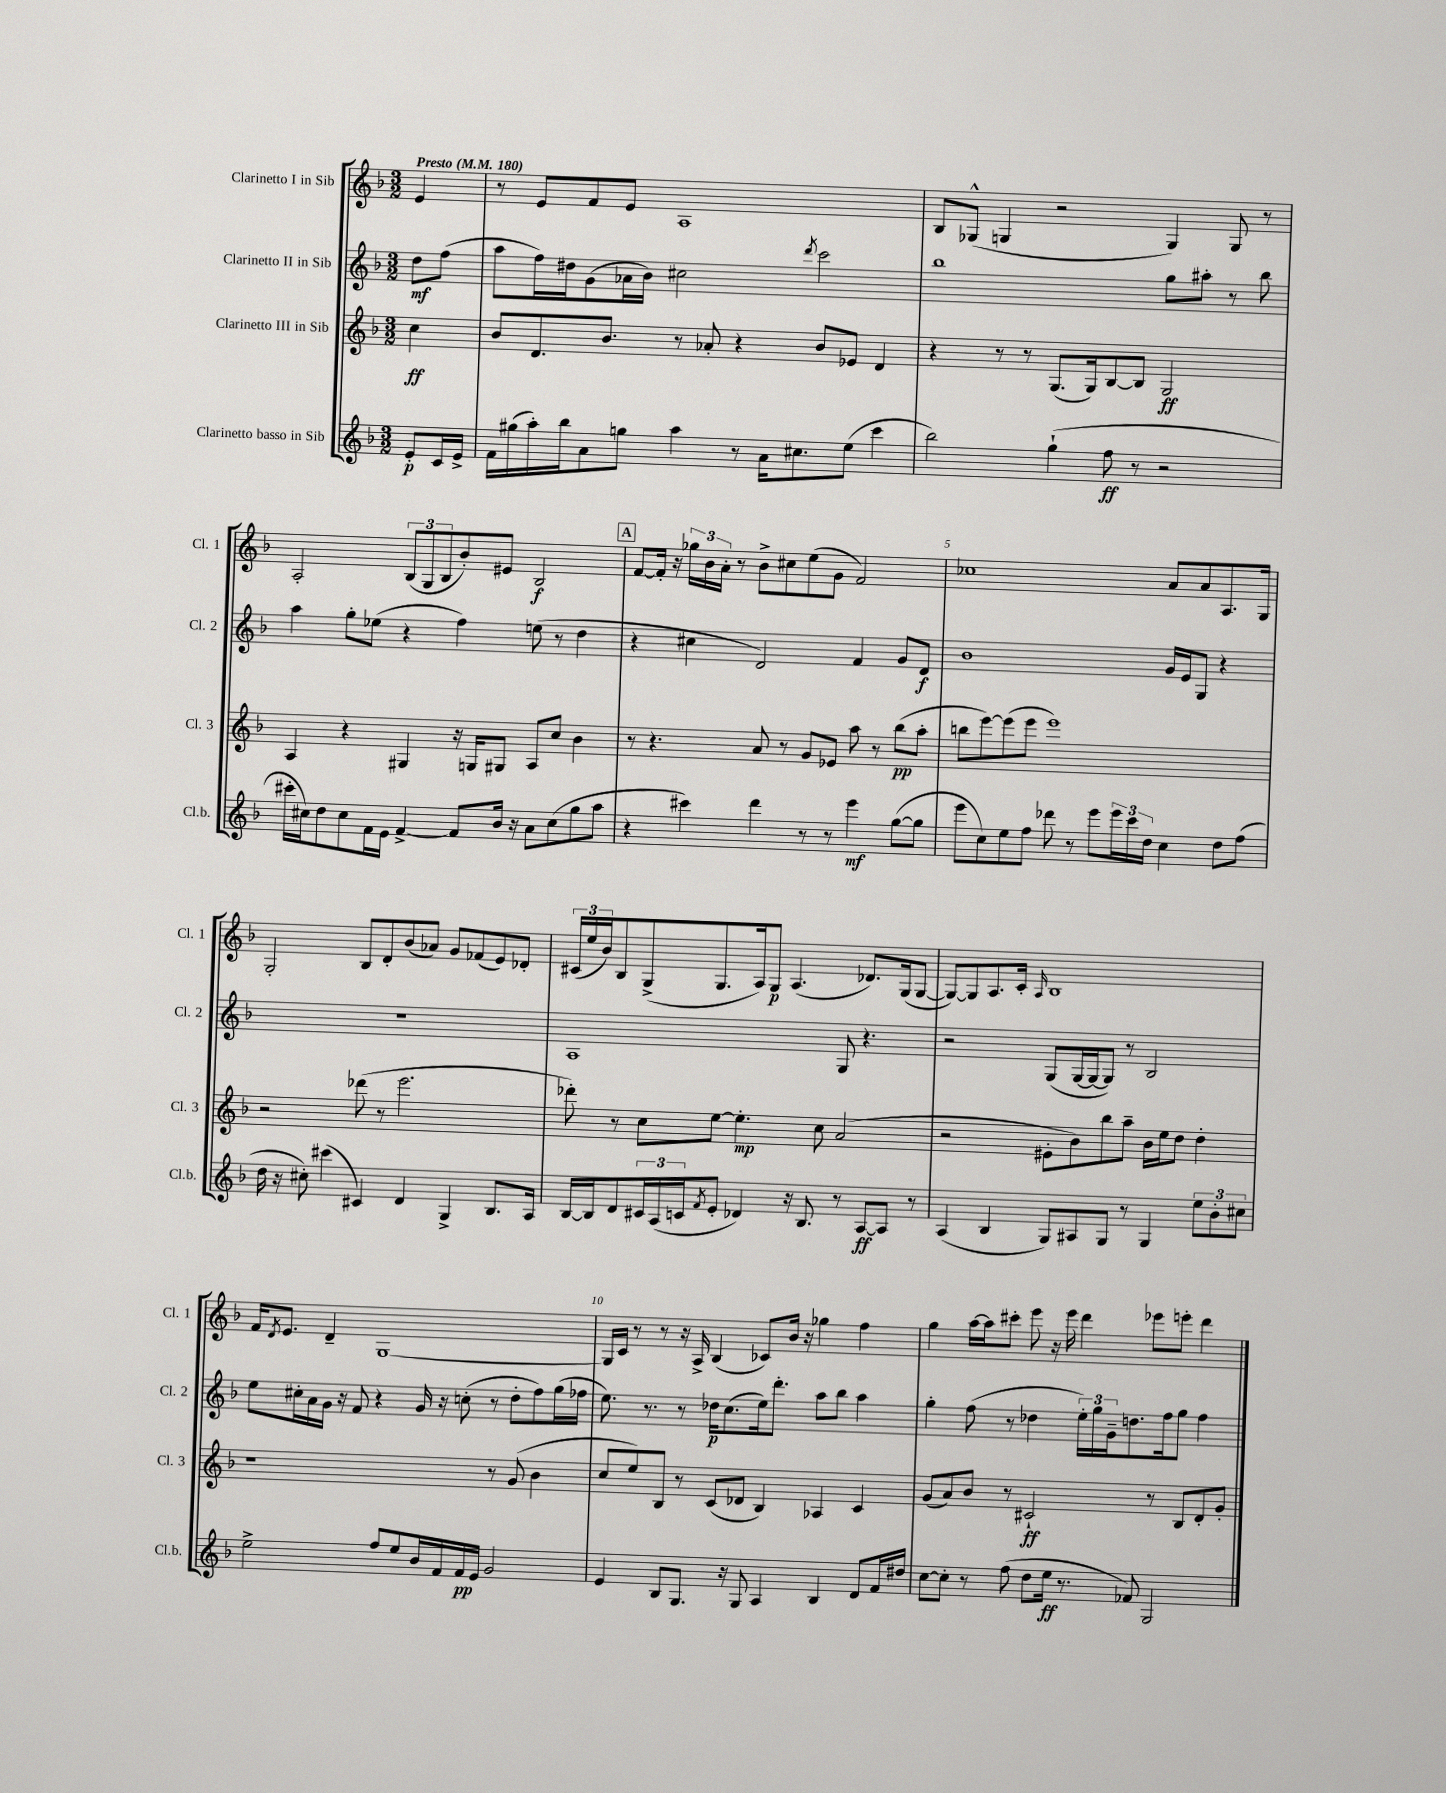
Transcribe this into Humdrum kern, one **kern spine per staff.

**kern	**kern	**kern	**kern
*staff4	*staff3	*staff2	*staff1
*clefG2	*clefG2	*clefG2	*clefG2
*k[b-]	*k[b-]	*k[b-]	*k[b-]
*M3/2	*M3/2	*M3/2	*M3/2
*MM180	*MM180	*MM180	*MM180
8e'	4cc	8dd	4e
16c	.	(8ff	.
16e^	.	.	.
=	=	=	=
16f	8b-	8aa	8r
(16gg#	.	.	.
16aa')	8.d	16ff)	8e
16bb-	.	16dd#	.
8a	.	(8g	8f
.	8.b-	.	.
8gg	.	16a-	8e
.	.	16b-)	.
4aa	8r	2cc#	1A
.	8a-'	.	.
8r	4r	.	.
16a	.	.	.
8.cc#	.	.	.
.	.	8qddd	.
.	8b-	2ccc	.
(8ee	8e-	.	.
4ccc	4d	.	.
=	=	=	=
2bb-)	4r	1bb-	8B-
.	.	.	(8G-^^
.	8r	.	4G
.	8r	.	.
(4gg`	(8.G	.	2r
.	16G)	.	.
8ff	[8B-	.	.
8r	8B-]	.	.
2r	2G	8gg	4G)
.	.	8aa#'	.
.	.	8r	8G
.	.	8bb-	8r
=	=	=	=
16ccc#'	4A	4aa	2A'
16cc#)	.	.	.
8dd	.	.	.
8cc#	4r	8gg'	.
16f	.	(8ee-	.
16e	.	.	.
[4f^	4G#	4r	(12B-
.	.	.	12G
.	.	.	12B-
8f]	16r	4ff)	8b-')
.	16G	.	.
16b-	8G#	.	8e#
16r	.	.	.
8a	8A	(8ee	2B-
(8cc#	8cc	8r	.
8gg	4b-	4dd	.
8aa	.	.	.
=	=	=	=
4r	8r	4r	[8f
.	4.r	.	16f']
.	.	.	16r
4ccc#)	.	4cc#	24gg-
.	.	.	24b-
.	.	.	24a'
.	.	.	8r
4ddd	8a	2d)	8b-^
.	8r	.	8cc#
8r	8g	.	(8ee
8r	8e-	.	8g
4eee	8aa	4f	2f)
.	8r	.	.
([8gg	(8bb-	8g	.
8gg]	8aa'	8d	.
=	=	=	=
8eee	8bb	1b-	1cc-
8cc)	[8eee)	.	.
8ee	(8eee]	.	.
8ff	8eee	.	.
8ddd-	1eee)	.	.
8r	.	.	.
8eee	.	.	.
24eee	.	.	.
24ccc	.	.	.
24dd	.	.	.
4cc	.	16g	8a
.	.	16e	.
.	.	8G	8a
8dd	.	4r	8.A
(8ff	.	.	.
.	.	.	16G
=	=	=	=
16dd	2r	1.r	2G'
16r	.	.	.
8cc#')	.	.	.
(4ccc#	.	.	.
4c#)	(8ddd-	.	8B-
.	8r	.	8d'
4d	2.eee	.	(8b-
.	.	.	8a-)
4G^	.	.	8g
.	.	.	(8f-
8.B-	.	.	8e)
.	.	.	8d-'
16A	.	.	.
=	=	=	=
[16B-	8ddd-')	1A	(24c#
.	.	.	24ee
16B-]	.	.	.
.	.	.	24b-)
8d	8r	.	8B-
24c#	8cc	.	(8G^
(24A	.	.	.
24c	.	.	.
8qf	.	.	.
8e'	[8ee	.	8.G
4d-)	4.ee']	.	.
.	.	.	16A)
.	.	.	8G
16r	.	.	(4.A
8.B-	.	.	.
.	8cc	.	.
8r	(2a	8G	.
[8A	.	4.r	8.d-)
8A]	.	.	.
.	.	.	(16G
8r	.	.	[8G
=	=	=	=
(4A	2r	2r	8G_)
.	.	.	8G]
4B-	.	.	8.A
.	.	.	16c'
.	.	.	16qqA
8G)	8e#'	(8G	1B-
8A#	8b-)	[16G	.
.	.	16G_	.
8G	8bb-	8G])	.
8r	8aa~	8r	.
4G	16b-	2B-	.
.	16ee	.	.
.	8dd	.	.
12ee	4dd'	.	.
12b-'	.	.	.
12cc#	.	.	.
=	=	=	=
2ee^	1r	8ee	16f
.	.	.	8qd
.	.	.	8.e
.	.	16cc#'	.
.	.	16a	.
.	.	16g	4d~
.	.	16r	.
.	.	8f	.
8ff	.	4r	[1G
8ee	.	.	.
16b-	.	16g	.
16f	.	16r	.
16f	.	(8cc'	.
16e	.	.	.
2g	8r	8r	.
.	(8g	8dd'	.
.	4b-	8ff)	.
.	.	(16gg	.
.	.	16ff-	.
=	=	=	=
4e	8cc	8.ee)	16G]
.	.	.	16c
.	8ee)	.	8r
.	.	8.r	.
8B-	8B-	.	8r
8.G	8r	8r	16r
.	.	.	16A^
.	(8c	16dd-	(4B-
16r	.	(8.cc	.
8G	8d-	.	.
4A	4B-)	16ee)	8c-)
.	.	8.ddd'	.
.	.	.	16b-
.	.	.	16r
4B-	4A-	8aa	4gg-
.	.	8bb-	.
8d	4c	4aa	4ff
16f	.	.	.
16dd#	.	.	.
=	=	=	=
[8cc	(8g	4gg'	4gg
8cc']	8a)	.	.
8r	8b-	(8ff	[16aa
.	.	.	16aa]
(8ff	8r	8r	8ccc#'
8dd	2c#`	4dd-	8eee
16ee	.	.	16r
8.r	.	.	16eee
.	.	24ee')	4ddd
.	.	24gg	.
.	.	24g~	.
8f-)	.	8.dd	.
2G	8r	.	8eee-
.	.	16ff	.
.	8B-	8gg	8eee'
.	8d'	4ff	4ddd
.	8g'	.	.
==	==	==	==
*-	*-	*-	*-
